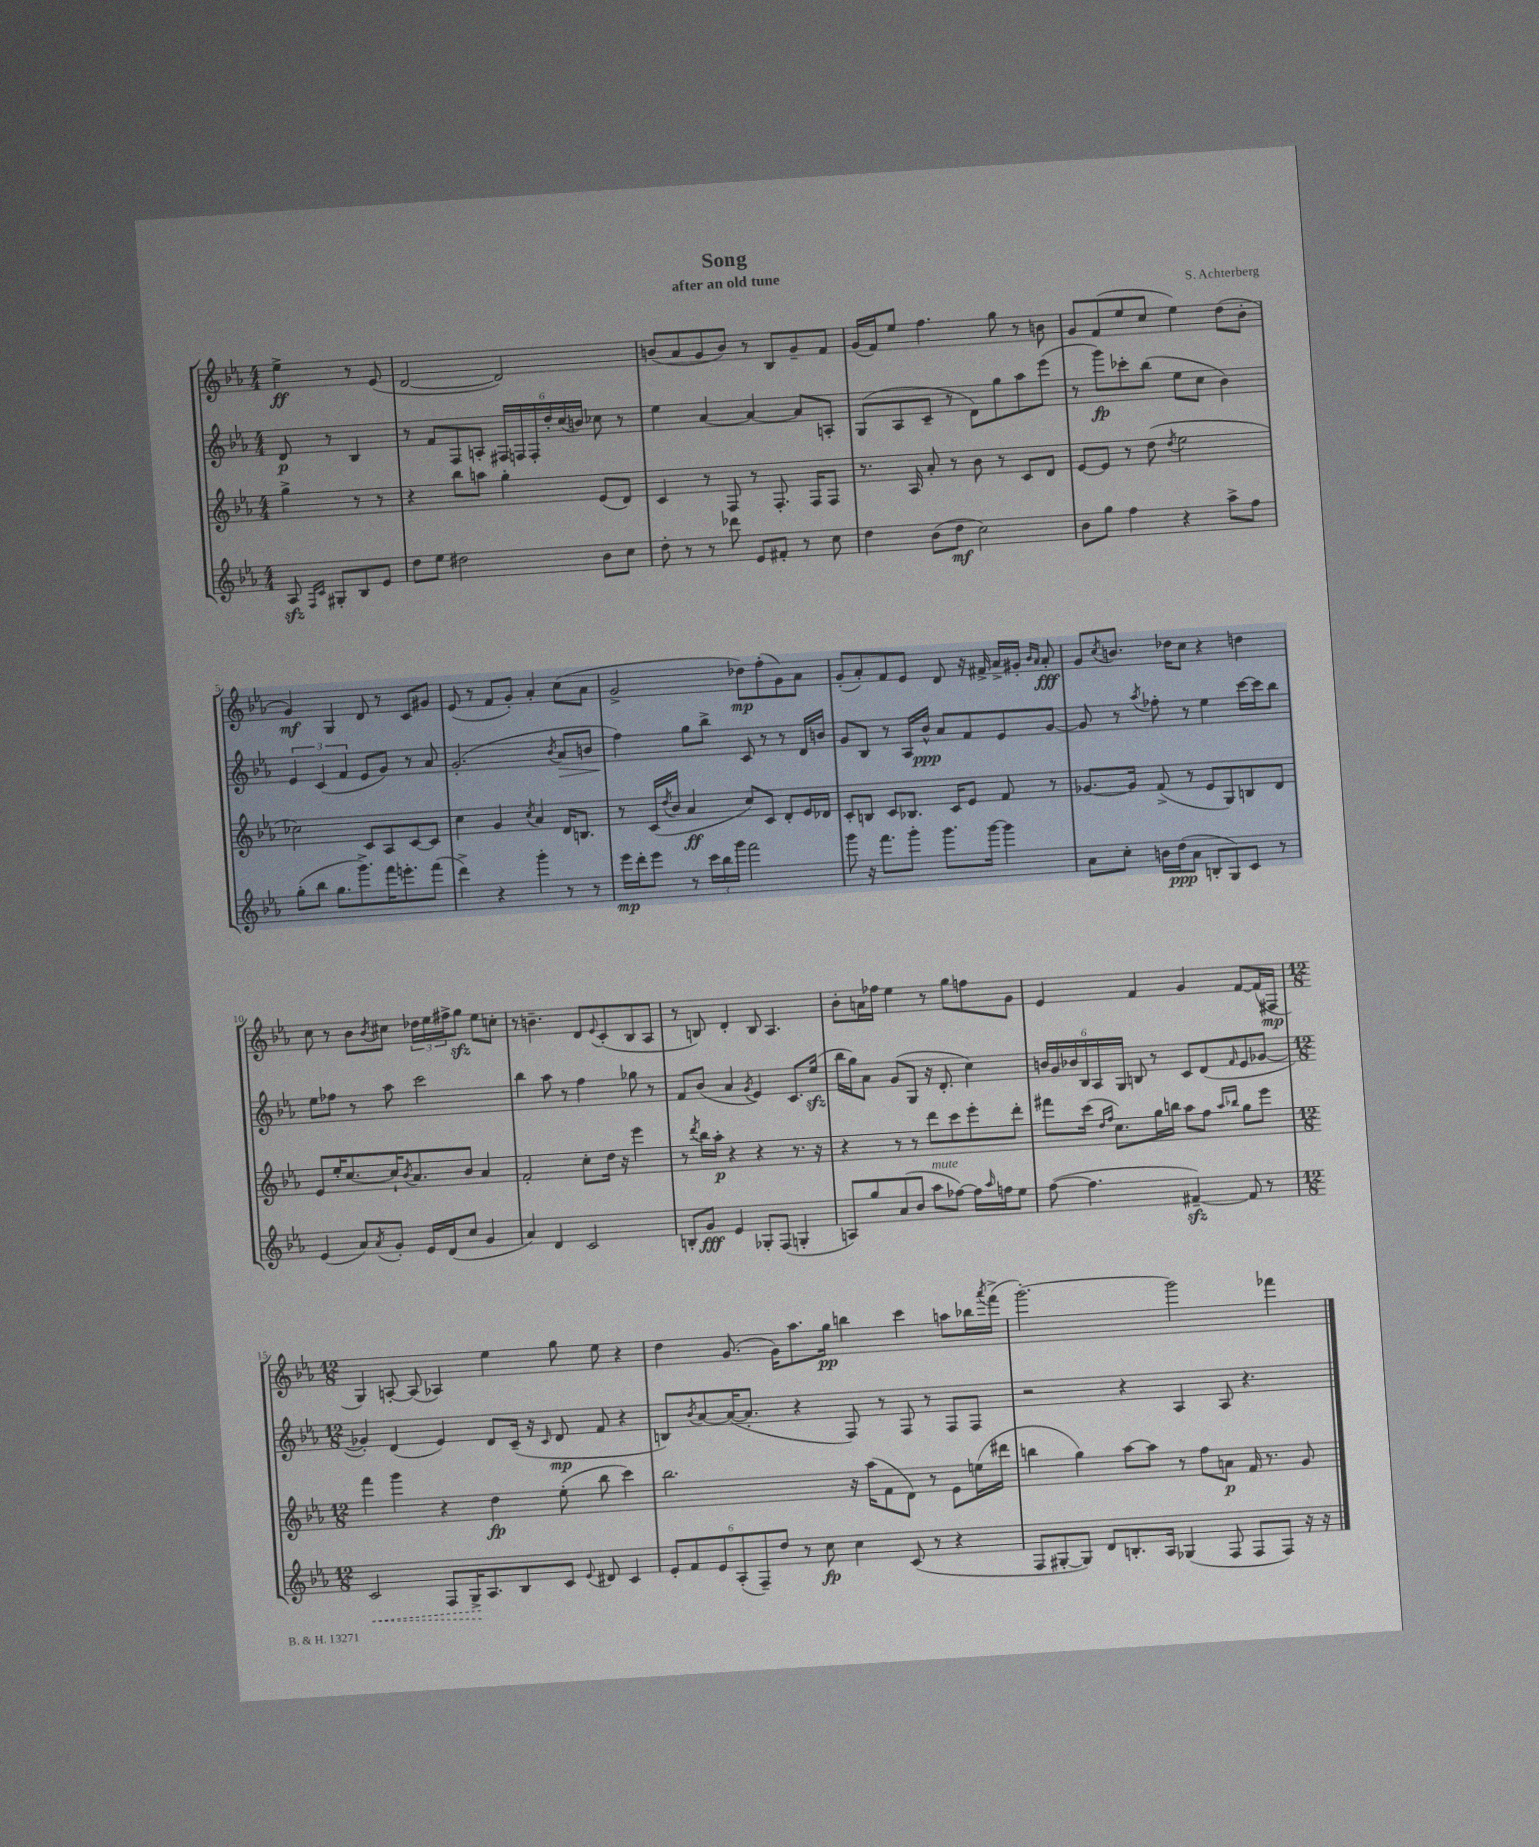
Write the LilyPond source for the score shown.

\header { title = "Song" composer = "S. Achterberg" subtitle = "after an old tune" }
<<
\new StaffGroup <<
\new Staff = "s0" {
    \clef treble \key ees \major \numericTimeSignature \time 4/4 \partial 2
    ees''4->\ff r8 ees'8( |
    d'2~ d'2) |
    b'8( aes'8 g'8 b'8) r8 bes8 g'8-- f'8 |
    g'16( f'16) ees''8 f''4. g''8 r8 b'8 |
    g'8 f'8( ees''8 c''8 ees''4) d''8( bes'8-. |
    g'4\mf) g4 d'8 r8 c'8 gis'8 |
    ees'8( r8 f'8 g'8-.) aes'4-. c''8( aes'8 |
    g'2-> des''8\mp) f''8-.( g'8) aes'8 |
    g'8-.( aes'8-.) f'8 ees'8 d'8 r16 fis'16-> aes'16-> gis'16-. \grace { bes'16 aes'16 } aes'8-.\fff |
    g'8 \acciaccatura { c''8 } b'8. des''16 c''8 r4 d''4 |
    c''8 r8 bes'8 \acciaccatura { bes'8 } cis''8 \tuplet 3/2 { des''16 ees''16 fis''16-> } g''8\sfz ees''8 c''8-. |
    r8 b'4.-- d'8 \appoggiatura { ees'8 } c'8-.( bes8 aes8 |
    r8 b8) d'4-. b8 aes4. |
    bes'8-. a'16 fes''16 ees''4 r8 g''8 f''8 g'8 |
    ees'4 f'4 g'4 f'8~ f'16( fis16\mp |
    \numericTimeSignature \time 12/8 g4) a8~-. a8( aes4) ees''4 g''8 ees''8 r4 |
    d''4 g'8.( g'16) aes''8. g''16\pp b''4 c'''4 a''8 bes''16 \acciaccatura { aes'''8 } f'''16->( |
    g'''2.~-.) g'''2 fes'''4 \bar "|." |
}
\new Staff = "s1" {
    \clef treble \key ees \major \numericTimeSignature \time 4/4 \partial 2
    d'8\p r8 bes4 |
    r8 f'8 f8 a8-. \tuplet 6/4 { fis16 f16 f16-. d''16-. c''16( b'16) } ces''8 r8 |
    ees''4 aes'4~ aes'4~ aes'8 a8-. |
    g8( aes8 c'8-- r8 d'8) g''8 aes''8 ees'''8( |
    r8 g'''8\fp) ces'''8-. bes''8( ees''8 c''8 bes'4) |
    \tuplet 3/2 { ees'4 c'4( f'4 } ees'8 g'8) r8 aes'8 |
    g'2.-.( \acciaccatura { bes'8 } aes'8\> b'8 |
    f''4\!) g''8 bes''8-> c'8 r8 r8 d'16 b'16 |
    g'8 bes8 r8 aes16 bes'16-^\ppp aes'8 f'8 ees'8 g'8~ |
    g'8 r8 \acciaccatura { aes''8 } fes''8-. r8 ees''4 c'''16~ c'''16 bes''8 |
    ees''8 fes''8 r8 aes''8 c'''2 |
    bes''4 aes''8 r8 f''4 ges''8 r8 |
    f'8 bes'8( aes'4 \acciaccatura { g'8 } ees'4) c'8. ees''16\sfz( |
    bes''16 g''16) aes'8 g'8( g8 r16 d'8.-. c''4) |
    \tuplet 6/4 { b'16 g'16 bes'16 bes16 aes16 g16 } b8 r8 c'8 d'8( \grace { f'16 } ees'8 ges'8~ |
    \numericTimeSignature \time 12/8 ges'4-.) d'4( ees'4) d'8 c'16--( r16 \grace { c'16 } d'8\mp f'8 r4 |
    b8) \acciaccatura { bes'8 } aes'8~ aes'16~( aes'8.-. r4 f8) r8 f8 r8 f8 f8 |
    r2 r4 aes4 aes8 r4. \bar "|." |
}
\new Staff = "s2" {
    \clef treble \key ees \major \numericTimeSignature \time 4/4 \partial 2
    g''4-> r8 r8 |
    r4 bes''8 a''8 g''4-. ees'8( d'8) |
    c'4 r8 f8 r8 f8.-. f16 f8 |
    r8. aes16 aes'8-. r8 bes'8 r8 c'8 d'8 |
    ees'8~ ees'8 r8 d''8( \acciaccatura { d''8 } ees''2 |
    ces''2) c'8 aes8 c'8~ c'8 |
    c''4 g'4 \acciaccatura { c''8 } aes'4 d'16 b8. |
    r8 c'16( \acciaccatura { d''8 } bes'16 aes'4\ff c''8) c'8 d'8-. ees'16 des'16 |
    c'8-. b8 c'8 bes8. c'16 ees'8 f'8 r8 |
    ges'8.~ ges'16 f'8->( r8 ees'8 g8) b8 d'8 |
    ees'8 ees''16-. c''8.~ c''16-! \acciaccatura { bes'8 } aes'8. bes'8 aes'4 |
    f'2-. c''8-. d''16 r16 ees'''4 |
    r8 \acciaccatura { d'''8 } bes''16 aes''16-.\p r4 r4 r8. r16 |
    r4 r8 r8 d'''8 c'''8 ees'''8-. d'''8-. |
    fis'''8 c'''16( \grace { d''16 f''16 } c''8.) g''16 b''16 aes''8 f''8 \grace { aes''16 bes''16 } g''8 ees'''8 |
    \numericTimeSignature \time 12/8 f'''4 g'''4 r4 d''4\fp ees''8-.( bes''8 c'''4) |
    bes''2. r16 aes''16( f'8 d'8) r8 ees'8 e''16( dis'''16 |
    b''4 g''4) aes''8~ aes''8 r8 f''8 a'8\p f'16 r8. g'8 \bar "|." |
}
\new Staff = "s3" {
    \clef treble \key ees \major \numericTimeSignature \time 4/4 \partial 2
    aes8\sfz \grace { f16 c'16 } gis8-. bes8 ees'8 |
    d''8 ees''8 dis''2 bes'8 c''8 |
    d''8-. r8 r8 des'''8 ees'8 fis'8-. r8 c''8 |
    d''4 bes'8( d''8\mf c''2) |
    bes'8 g''8 f''4 r4 aes''8-> f''8 |
    g''8-.( bes''8 g''8. g'''8.->) f'''16 e'''8.-. f'''8( |
    d'''4->) r4 g'''4-. r8 r8 |
    ees'''16\mp d'''16-. ees'''8 r8 \tuplet 3/2 { c'''16 bes''16 g'''16 } f'''2 |
    g'''8 r16 f'''8. g'''8-. g'''8. g'''16~ g'''4 |
    aes'8 c''8-. b'16 d''16\ppp( aes'8 b8-. g8) c'8 r8 |
    ees'4( aes'8) \acciaccatura { aes'8 } g'8-. ees'16 d'16( c''8 g'4 |
    aes'4) d'4 c'2 |
    b8-. g'8\fff ees'4 ges8-. f8( g4-. |
    a8) g''8 aes'8( bes'8 aes''8^\markup { \italic "mute" } fes''8~) fes''16 \grace { aes''16 } f''16 ees''8 |
    f''8~( f''4. fis'4~--\sfz) fis'8 r8 |
    \numericTimeSignature \time 12/8 \once \override Hairpin.style = #'dashed-line c'2\< f8 g16->\! aes8. bes8 c'8 \appoggiatura { ees'8 } dis'8 c'4 |
    \tuplet 6/4 { ees'8-. f'8 ees'8 aes8-.( f8--) d''8 } r8 c''8\fp c''4 c'8( r8 r4 |
    f8 gis8~-. gis8) d'8 b8.-. aes16 ges4( f8 f8 f8) r16 r16 \bar "|." |
}
>>
>>
